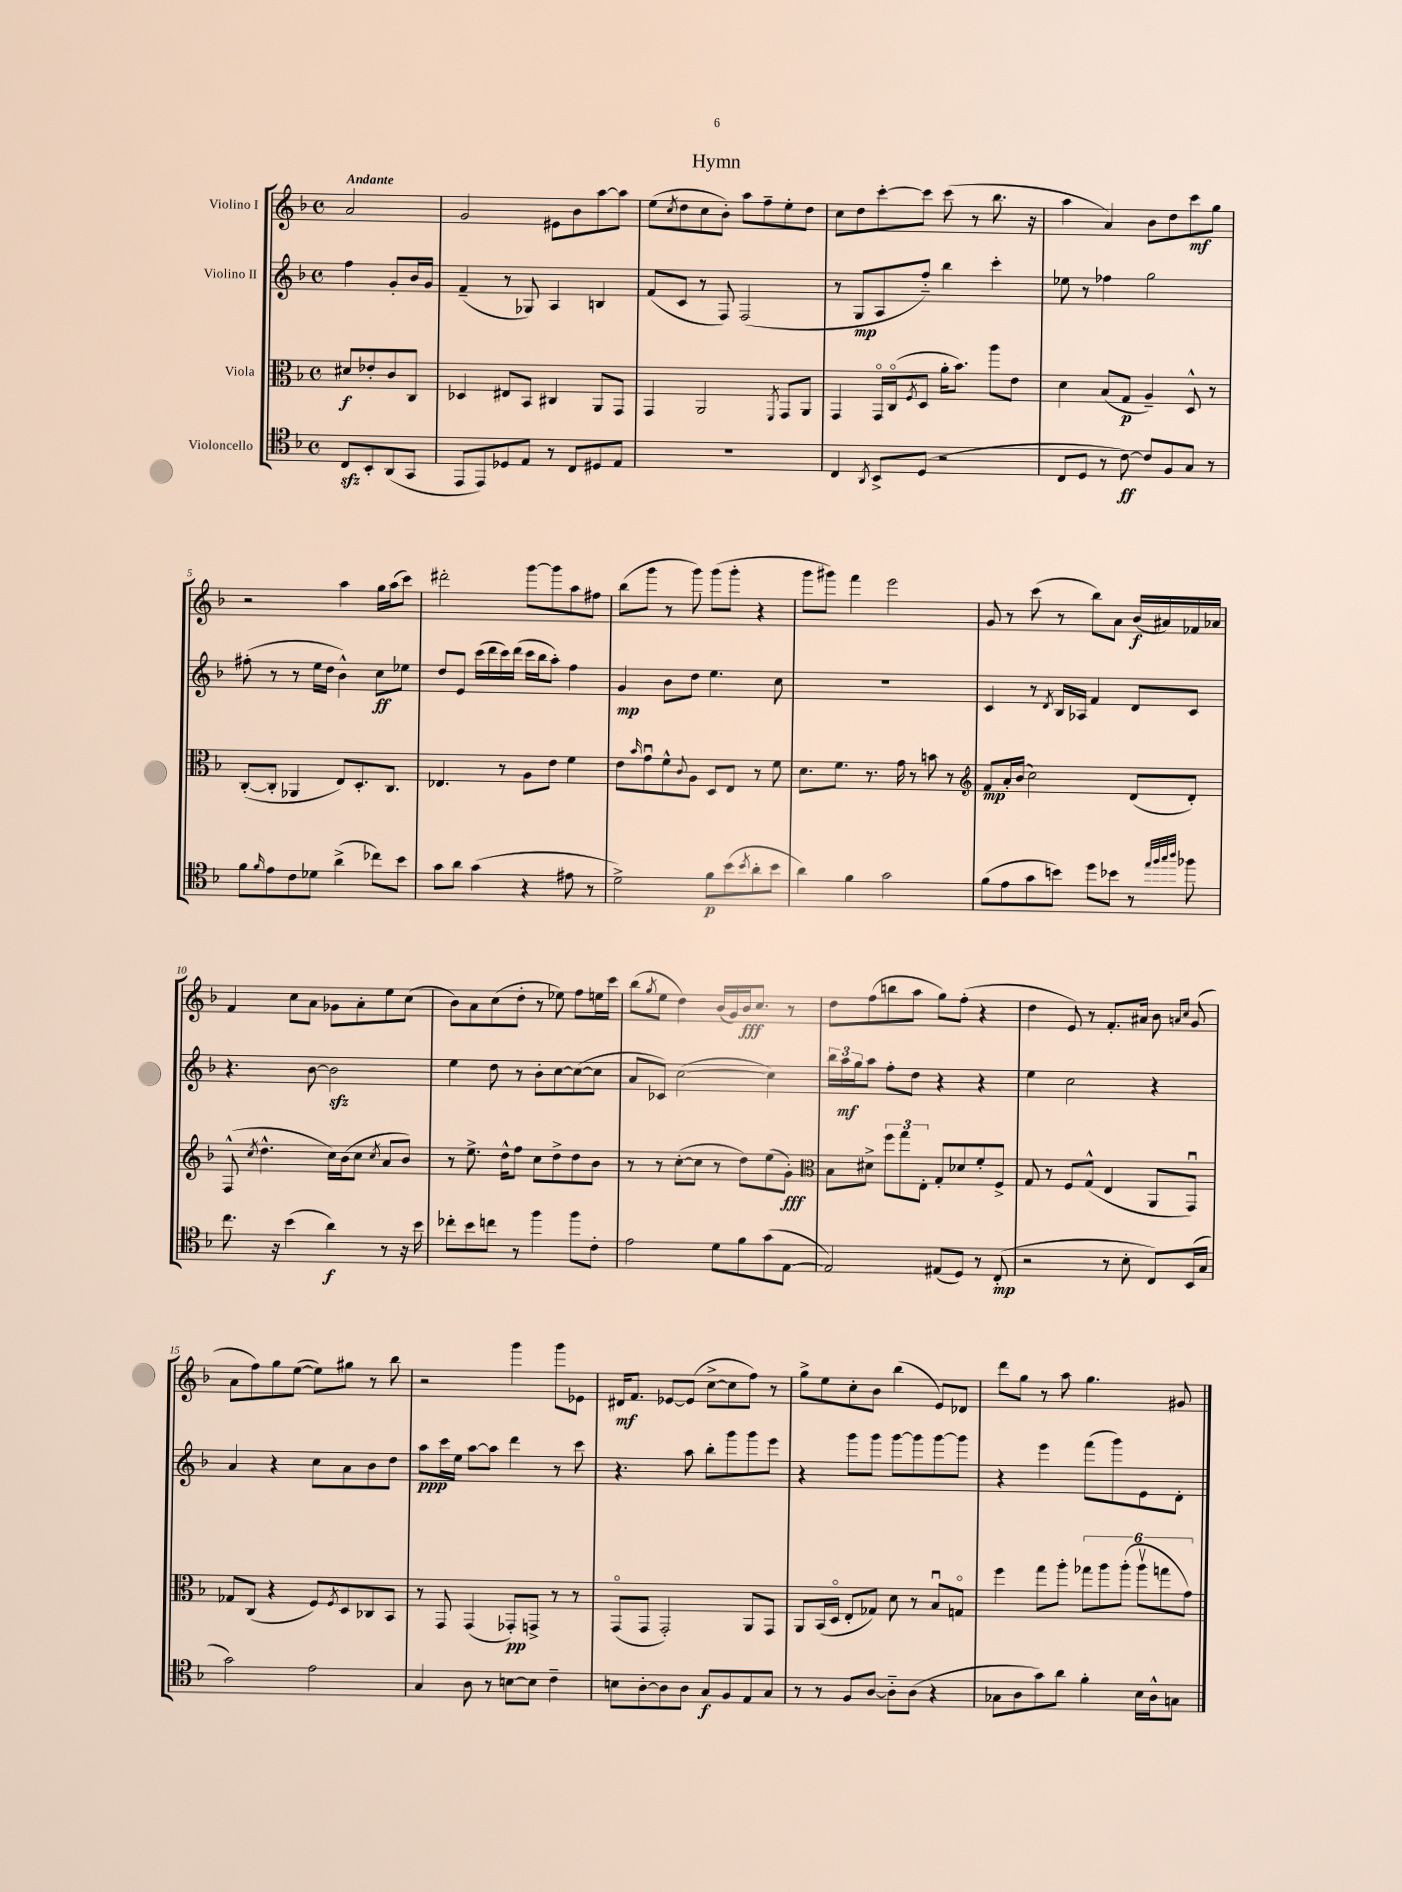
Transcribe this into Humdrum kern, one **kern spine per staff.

**kern	**dynam	**kern	**dynam	**kern	**dynam	**kern	**dynam
*part4	*part4	*part3	*part3	*part2	*part2	*part1	*part1
*staff4	*staff4	*staff3	*staff3	*staff2	*staff2	*staff1	*staff1
*I"Violoncello	*	*I"Viola	*	*I"Violino II	*	*I"Violino I	*
*clefC4	*	*clefC3	*	*clefG2	*	*clefG2	*
*k[b-]	*	*k[b-]	*	*k[b-]	*	*k[b-]	*
*M4/4	*	*M4/4	*	*M4/4	*	*M4/4	*
*met(c)	*	*met(c)	*	*met(c)	*	*met(c)	*
=	=	=	=	=	=	=	=
!	!	!	!	!	!	!LO:TX:a:B:t=Andante	!
8Czz/L	.	8d#X/L	f	4ff\	.	2a/	.
8BB-'/	.	8e-X'/	.	.	.	.	.
(8AA/	.	8c/	.	8g'/L	.	.	.
8GG/J	.	8C/J	.	16b-/L	.	.	.
.	.	.	.	16g/JJ	.	.	.
=1	=1	=1	=1	=1	=1	=1	=1
8EE/L	.	4D-X/	.	(4f~/	.	2g/	.
8EE/)	.	.	.	.	.	.	.
8D-X/	.	8E#X/L	.	8r	.	.	.
8E/J	.	8BB-/J	.	8G-X/)	.	.	.
8r	.	4C#X/	.	4A/	.	8e#X\L	.
8C/L	.	.	.	.	.	8b-\	.
8D#X/	.	8AA/L	.	4Bn/	.	[8aa\	.
8E/J	.	8GG/J	.	.	.	8aa\J]	.
=2	=2	=2	=2	=2	=2	=2	=2
1r	.	4GG/	.	(8f/L	.	(8ee\L	.
.	.	.	.	.	.	8qcc/	.
.	.	.	.	8c/J	.	8dd\	.
.	.	2AA/	.	8r	.	8cc\	.
.	.	.	.	8F/)	.	8b-'\J)	.
.	.	.	.	(2F/	.	8aa\L	.
.	.	.	.	.	.	8ff~\	.
.	.	8qFF/	.	.	.	.	.
.	.	8GG/L	.	.	.	8ee'\	.
.	.	8AA/J	.	.	.	8dd\J	.
=3	=3	=3	=3	=3	=3	=3	=3
4C/	.	4GG/	.	8r	.	8cc\L	.
.	.	.	.	8G/L	mp	8dd\	.
8qAA/	.	.	.	.	.	.	.
8BB-^/L	.	16GG/LL	.	8A/	.	[8ccc'\	.
.	.	(16C/J	.	.	.	.	.
.	.	8qF/	.	.	.	.	.
(8D/J	.	8D/J	.	8ff/J)	.	8ccc\J]	.
2r	.	16a'\KL	.	4bb-\	.	(8ccc\	.
.	.	8.b-\J)	.	.	.	.	.
.	.	.	.	.	.	8r	.
.	.	8aa\L	.	4ccc'\	.	8.bb-\	.
.	.	8e\J	.	.	.	.	.
.	.	.	.	.	.	16r	.
=4	=4	=4	=4	=4	=4	=4	=4
8C/L	.	4d\	.	8ee-X\	.	4aa\	.
8D/J	.	.	.	8r	.	.	.
8r	.	(8B-/L	.	4ff-X\	.	4a/)	.
[8c\)	ff	8G/J	p	.	.	.	.
8c/L]	.	4A~/)	.	2gg\	.	8b-\L	.
8F/	.	.	.	.	.	8dd\	.
8G/J	.	8D^^/	.	.	.	8ccc\	mf
8r	.	8r	.	.	.	8gg\J	.
!!LO:LB:g=z
=5	=5	=5	=5	=5	=5	=5	=5
8f\L	.	([8C'/L	.	(8ff#X'\	.	2r	.
16qqf/	.	.	.	.	.	.	.
8e\	.	8C'/J]	.	8r	.	.	.
8c\	.	4AA-X/	.	8r	.	.	.
8d-X\J	.	.	.	16ee\LL	.	.	.
.	.	.	.	16dd\JJ	.	.	.
(4a^\	.	8E/L)	.	4b-^^\)	.	4aa\	.
.	.	8.D'/	.	.	.	.	.
8cc-X\L)	.	.	.	8cc\L	ff	16gg\LL	.
.	.	8.C/J	.	.	.	(16aa\J	.
8b-\J	.	.	.	8ee-X\J	.	8ccc\J)	.
=6	=6	=6	=6	=6	=6	=6	=6
8g\L	.	4.E-X/	.	8dd/L	.	2ddd#X'\	.
8a\J	.	.	.	8e/J	.	.	.
(4g\	.	.	.	(16ccc\LL	.	.	.
.	.	.	.	16ddd\	.	.	.
.	.	8r	.	16ccc\)	.	.	.
.	.	.	.	(16ddd\JJ	.	.	.
4r	.	8A\L	.	16ccc\LL	.	[8ggg\L	.
.	.	.	.	16bb-\J	.	.	.
.	.	8e\J	.	8aa'\J)	.	8ggg\]	.
8e#X\	.	4f\	.	4ff\	.	8aa\	.
8r	.	.	.	.	.	8ff#X\J	.
=7	=7	=7	=7	=7	=7	=7	=7
2d^\)	.	8e\L	.	4g/	mp	(8bb-\L	.
.	.	16qqb-/	.	.	.	.	.
.	.	8gu\	.	.	.	8ggg\J	.
.	.	8f^^\	.	8b-\L	.	8r	.
.	.	8qqc/	.	.	.	.	.
.	.	8A\J	.	8dd\J	.	8ggg\)	.
8f\L	p	8D/L	.	4.ee\	.	(8ggg\L	.
(8b-\	.	8E/J	.	.	.	8ggg'\J	.
8qb-/	.	.	.	.	.	.	.
8a'\	.	8r	.	.	.	4r	.
8b-\J	.	8f\	.	8cc\	.	.	.
=8	=8	=8	=8	=8	=8	=8	=8
4a\)	.	8.d\L	.	1r	.	8ggg\L	.
.	.	.	.	.	.	8ggg#X\J)	.
.	.	8.f\J	.	.	.	.	.
4f\	.	.	.	.	.	4fff\	.
.	.	8.r	.	.	.	.	.
2g\	.	.	.	.	.	2eee\	.
.	.	16g\	.	.	.	.	.
.	.	8r	.	.	.	.	.
.	.	8bn\	.	.	.	.	.
.	.	8r	.	.	.	.	.
=9	=9	=9	=9	=9	=9	=9	=9
*	*	*clefG2	*	*	*	*	*
(8f\L	.	8f/L	mp	4c/	.	8g/	.
8e\	.	16a'/L	.	.	.	8r	.
.	.	(16b-/JJ	.	.	.	.	.
8g\	.	2cc\)	.	8r	.	(8ccc\	.
.	.	.	.	8qd/	.	.	.
8bn\J)	.	.	.	16B-/LL	.	8r	.
.	.	.	.	16A-X/JJ	.	.	.
8dd\L	.	.	.	4f/	.	8bb-\L)	.
8b-X\J	.	.	.	.	.	8a\J	.
8r	.	(8d/L	.	8d/L	.	(16b-/LL	f
.	.	.	.	.	.	16a#X/)	.
32qqee/LLL	.	.	.	.	.	.	.
32qqff/	.	.	.	.	.	.	.
32qqgg/	.	.	.	.	.	.	.
32qqaa/JJJ	.	.	.	.	.	.	.
8ff-X\	.	8d'/J)	.	8c/J	.	16f-X/	.
.	.	.	.	.	.	16a-X/JJ	.
!!LO:LB:g=z
=10	=10	=10	=10	=10	=10	=10	=10
8.cc\	.	(8F^^/	.	4.r	.	4f/	.
.	.	8qcc/	.	.	.	.	.
.	.	4.dd^^\	.	.	.	.	.
16r	.	.	.	.	.	.	.
(4b-\	.	.	.	.	.	8cc\L	.
.	.	.	.	[8b-\	.	8a\J	.
4a\)	f	16cc\LL)	.	2b-zz\]	.	8g-X\L	.
.	.	(16b-\J	.	.	.	.	.
.	.	8cc\J	.	.	.	8a'\	.
.	.	8qcc/	.	.	.	.	.
8r	.	8a/L	.	.	.	8ee\	.
16r	.	8b-/J)	.	.	.	(8cc\J	.
16b-\	.	.	.	.	.	.	.
=11	=11	=11	=11	=11	=11	=11	=11
8cc-X'\L	.	8r	.	4ee\	.	8b-\L)	.
8b-\	.	8.ee^\	.	.	.	8a\	.
8ccn\J	.	.	.	8dd\	.	(8cc\	.
.	.	16dd^^\KL	.	.	.	.	.
8r	.	8ff\J	.	8r	.	8dd'\J	.
4ff\	.	8cc\L	.	8b-'\L	.	8r	.
.	.	8dd^\	.	[8cc\	.	8ee-X\)	.
8ff\L	.	8dd\	.	(8cc\_	.	8ff\L	.
8c'\J	.	8b-\J	.	8cc\J]	.	16een\L	.
.	.	.	.	.	.	16ccc\JJ	.
=12	=12	=12	=12	=12	=12	=12	=12
2e\	.	8r	.	8a/L	.	(8bb-\L	.
.	.	.	.	.	.	8qgg/	.
.	.	8r	.	8c-X/J)	.	8ee\J	.
.	.	([8cc'\L	.	([2cc\	.	4dd\)	.
.	.	8cc\J]	.	.	.	.	.
8d\L	.	8r	.	.	.	(16b-/LL	.
.	.	.	.	.	.	16g/)	.
8f\	.	8dd\L)	.	.	.	16b-/J	fff
.	.	.	.	.	.	8.cc/J	.
(8g\	.	(8ee\	.	4cc\])	.	.	.
[8E\J	.	8g'\J)	fff	.	.	8r	.
=13	=13	=13	=13	=13	=13	=13	=13
*	*	*clefC3	*	*	*	*	*
2E/])	.	8B-\L	.	24bb-\LL	.	8dd\L	.
.	.	.	.	24aa\	mf	.	.
.	.	.	.	24gg\J	.	.	.
.	.	8d#X^\J	.	8aa\J	.	(8ff\	.
.	.	12ff\L	.	8ff'\L	.	8bbn\	.
.	.	12gg\	.	.	.	.	.
.	.	.	.	8dd\J	.	8aa\J	.
.	.	12E'\J	.	.	.	.	.
(8E#X/L	.	8G'/L	.	4r	.	8gg\L)	.
8D/J)	.	8d-X/	.	.	.	(8ff'\J	.
8r	.	8f'/	.	4r	.	4r	.
(8C'/	mp	8F^/J	.	.	.	.	.
=14	=14	=14	=14	=14	=14	=14	=14
2r	.	8G/	.	4ee\	.	4dd\	.
.	.	8r	.	.	.	.	.
.	.	8F/L	.	2cc\	.	8e/)	.
.	.	(8G^^/J	.	.	.	8r	.
8r	.	4E/	.	.	.	8.f'/L	.
8B-'\	.	.	.	.	.	.	.
.	.	.	.	.	.	16a#X/Jk	.
8C/L)	.	8AA/L	.	4r	.	8b-\	.
.	.	.	.	.	.	16qqan/LL	.
.	.	.	.	.	.	16qqcc/JJ	.
(16BB-/L	.	8GGu/J)	.	.	.	(8g/	.
16G/JJ	.	.	.	.	.	.	.
!!LO:LB:g=z
=15	=15	=15	=15	=15	=15	=15	=15
2g\)	.	8G-X/L	.	4a/	.	8a\L	.
.	.	(8C/J	.	.	.	8ff\)	.
.	.	4r	.	4r	.	8gg\	.
.	.	.	.	.	.	([8ee\J	.
2e\	.	8F/L)	.	8cc\L	.	8ee\L])	.
.	.	8qF/	.	.	.	.	.
.	.	8D/	.	8a\	.	8gg#X\J	.
.	.	8C-X/	.	8b-\	.	8r	.
.	.	8BB-/J	.	8dd\J	.	8bb-\	.
=16	=16	=16	=16	=16	=16	=16	=16
4G/	.	8r	.	8aa\L	ppp	2r	.
.	.	8GG/	.	16ccc\L	.	.	.
.	.	.	.	16ee\JJ	.	.	.
8A\	.	(4GG/	.	[8aa\L	.	.	.
8r	.	.	.	8aa\J]	.	.	.
[8Bn\L	.	8GG-X'/L)	pp	4ddd\	.	4ggg\	.
8B\J]	.	8GGn^/J	.	.	.	.	.
4c~\	.	8r	.	8r	.	8ggg\L	.
.	.	8r	.	8ccc\	.	8e-X\J	.
=17	=17	=17	=17	=17	=17	=17	=17
8Bn\L	.	(8GG/L	.	4.r	.	16d#X/KL	mf
.	.	.	.	.	.	8.f/J	.
[8A'\	.	8GG/J	.	.	.	.	.
8A\]	.	2GG'/)	.	.	.	[8e-X/L	.
8A\J	.	.	.	8aa\	.	(8e-/J]	.
8G/L	f	.	.	8bb-'\L	.	[8cc^\L	.
8F/	.	.	.	8ggg\	.	8cc\]	.
8E/	.	8AA/L	.	8ggg\	.	8ff\J)	.
8G/J	.	8GG/J	.	8eee\J	.	8r	.
=18	=18	=18	=18	=18	=18	=18	=18
8r	.	8AA/L	.	4r	.	8gg^\L	.
8r	.	(16BB-/L	.	.	.	8ee\	.
.	.	16D/JJ	.	.	.	.	.
8F/L	.	8E'/L	.	8ggg\L	.	8cc'\	.
[8A/J	.	8G-X/J)	.	8ggg\J	.	8b-\J	.
8A\L]	.	8d\	.	[8ggg\L	.	(4bb-\	.
(8A\J	.	8r	.	8ggg\]	.	.	.
4r	.	8B-u/L	.	[8ggg\	.	8e/L)	.
.	.	8Gn/J	.	8ggg\J]	.	8d-X/J	.
=19	=19	=19	=19	=19	=19	=19	=19
8G-X\L	.	4ff\	.	4r	.	8ddd\L	.
8A\	.	.	.	.	.	8gg\J	.
8g\)	.	8gg\L	.	4eee\	.	8r	.
8a\J	.	8aa'\J	.	.	.	8aa\	.
4f'\	.	12gg-X\L	.	(8fff\L	.	4.gg\	.
.	.	12aa\	.	.	.	.	.
.	.	.	.	8ggg\)	.	.	.
.	.	(12aa'\J	.	.	.	.	.
16B-\LL	.	12aav\L	.	8e\	.	.	.
16A^^\J	.	.	.	.	.	.	.
.	.	12ggn\	.	.	.	.	.
8Gn\J	.	.	.	8d'\J	.	8g#X/	.
.	.	12g\J)	.	.	.	.	.
==	==	==	==	==	==	==	==
*-	*-	*-	*-	*-	*-	*-	*-
